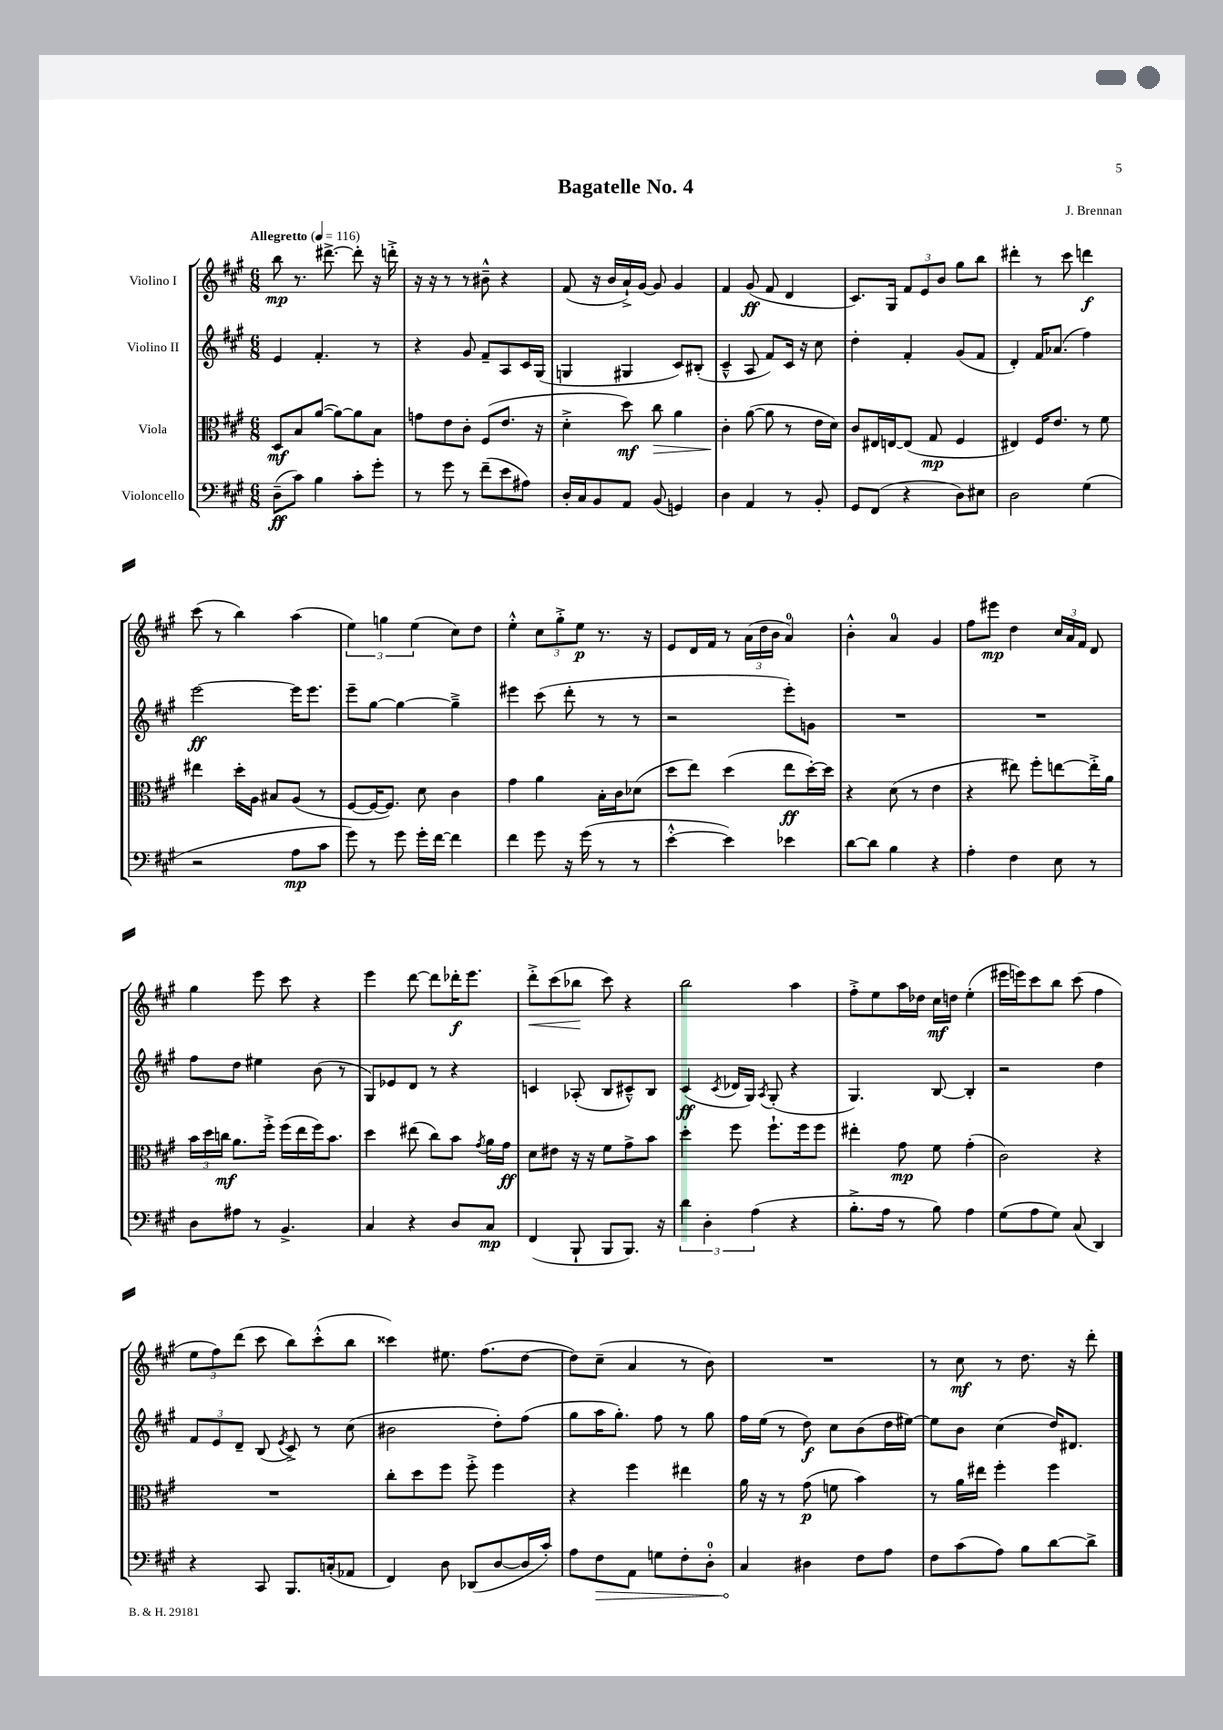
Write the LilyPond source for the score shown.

\header { title = "Bagatelle No. 4" composer = "J. Brennan" }
<<
\new StaffGroup <<
\new Staff = "s0" \with { instrumentName = "Violino I" } {
    \clef treble \key a \major \numericTimeSignature \time 6/8 \tempo "Allegretto" 4 = 116
    \autoBeamOff b''8\mp r8. dis'''8.~-> dis'''8-. r16 d'''16-.-> |
    r16 r16 r8 r8 bis'8---^ r4 |
    fis'8( r16 b'16[ a'16-!->) gis'16]~ gis'8 gis'4 |
    fis'4 gis'8\ff( fis'8 d'4 |
    cis'8.[) gis16] \tuplet 3/2 { fis'8[ e'8 b'8] } gis''8[ b''8] |
    dis'''4-. r8 cis'''8 d'''4\f |
    cis'''8( r8 b''4) a''4( |
    \tuplet 3/2 { e''4) g''4 e''4( } cis''8[) d''8] |
    e''4-.-^ \tuplet 3/2 { cis''8[ gis''8-.-> e''8]\p } r8. r16 |
    e'8[ d'16 fis'16] r8 \tuplet 3/2 { a'16[( d''16 b'16] } a'4-0) |
    b'4-.-^ a'4-0 gis'4 |
    fis''8[ eis'''8]\mp d''4 \tuplet 3/2 { cis''16[ a'16 fis'16] } d'8 |
    gis''4 e'''8 cis'''8 r4 |
    e'''4 d'''8~ d'''8[ des'''16-.\f e'''8.] |
    d'''8[-.->\< cis'''8( bes''8]\! cis'''8) r4 |
    b''2 a''4 |
    fis''8[-.-> e''8 a''16 des''16] cis''16[\mf d''16] e''4-.( |
    eis'''16[ e'''16) cis'''8 b''8] cis'''8( fis''4 |
    \tuplet 3/2 { e''8[ fis''8) d'''8]( } cis'''8 b''8[) cis'''8-.-^( b''8] |
    cisis'''4) eis''8. fis''8.[( d''8]~ |
    d''8[) cis''8]--( a'4 r8 b'8) |
    R2. |
    r8 cis''8\mf r8 d''8. r16 d'''8-. \bar "|." |
}
\new Staff = "s1" \with { instrumentName = "Violino II" } {
    \clef treble \key a \major \numericTimeSignature \time 6/8
    \autoBeamOff e'4 fis'4.-. r8 |
    r4 gis'8 fis'8[-- a8 cis'16 gis16]( |
    g4 gis4 cis'8[) bis8]-.( |
    cis'4---^ a8 fis'8[) cis'16] r16 cis''8 |
    d''4-. fis'4-. gis'8[( fis'8] |
    d'4-.) fis'16[ aes'8.]( fis''4) |
    e'''2~\ff e'''16[ e'''8.] |
    e'''8[-- gis''8]~ gis''4~ gis''4---> |
    eis'''4 cis'''8( d'''8-. r8 r8 |
    r2 e'''8[-.) g'8] |
    R2. |
    R2. |
    fis''8[ d''8] eis''4 b'8( r8 |
    gis8[) ees'8 d'8] r8 r4 |
    c'4 aes8-.( b8[ cis'8---^) b8] |
    cis'4\ff( \acciaccatura { cis'8 } des'16[ gis16]) \acciaccatura { a8 } gis8-.( r4 |
    gis4.) b8~ b4-. |
    r2 d''4 |
    \tuplet 3/2 { fis'8[ e'8 d'8]-- } b8( \acciaccatura { e'8 } cis'8->) r8 cis''8( |
    bis'2 d''8[-.) fis''8]( |
    gis''8[ a''16 gis''8.]-.) fis''8 r8 gis''8 |
    fis''16[ e''16]( r8 d''8\f) cis''8[ b'8( d''16 eis''16]~) |
    eis''8[ b'8] cis''4( d''16[) dis'8.] \bar "|." |
}
\new Staff = "s2" \with { instrumentName = "Viola" } {
    \clef alto \key a \major \numericTimeSignature \time 6/8
    \autoBeamOff d8[\mf b8 a'8]~( a'8[~) a'8 b8] |
    g'8[ e'8 cis'8]-. fis8[( e'8.] r16 |
    d'4-.-> d''8\mf) cis''8\> a'4 |
    cis'4-.\! a'8~( a'8 r8 e'16[ d'16]) |
    cis'8[ eis16 e16~ e8]( gis8\mp fis4 |
    eis4) fis16[ e'8.] r8 fis'8 |
    eis''4 d''16[-. a16] bis8[ a8]( r8 |
    fis8[~ fis16~ fis8.]) d'8 cis'4 |
    gis'4 a'4 b16[-. cis'16 des'8]( |
    d''8[ e''8]) d''4( e''8[\ff d''16~-.) d''16] |
    r4 d'8( r8 e'4 |
    r4 eis''8) fis''8[-. e''8~ e''16-.-> a'16] |
    \tuplet 3/2 { b'16[ d''16 c''16]\mf } a'8.[ fis''16]-.-> fis''16[( e''16 fis''16) b'8.] |
    d''4 eis''8( cis''8[) b'8] \acciaccatura { gis'8 } a'16[ gis'16]\ff |
    d'8[ eis'8] r16 r16 fis'8[ gis'8-> b'8] |
    d''4-. fis''8 fis''8.[-! fis''16 fis''8] |
    eis''4-. gis'8\mp fis'8 gis'4-.( |
    cis'2) r4 |
    R2. |
    cis''8[-. d''8 fis''8] fis''8-.-> fis''4 |
    r4 fis''4 eis''4 |
    a'16 r16 r8 gis'8\p( f'8 b'4) |
    r8 a'16[ eis''16] fis''4-. fis''4 \bar "|." |
}
\new Staff = "s3" \with { instrumentName = "Violoncello" } {
    \clef bass \key a \major \numericTimeSignature \time 6/8
    \autoBeamOff d8[--\ff( cis'8]) b4 cis'8[-. gis'8]-. |
    r8 gis'8 r8 fis'8[--( e'8 ais8]) |
    d16[-. cis16 b,8 a,8] b,8( g,4) |
    d4 a,4 r8 b,8-. |
    gis,8[ fis,8]( r4 d8[) eis8] |
    d2 gis4( |
    r2 a8[\mp cis'8] |
    gis'8) r8 gis'8 gis'16[-. fis'16]~ fis'4 |
    fis'4 gis'8 r16 gis'16( r8 r8 |
    e'4~-.-^ e'4) ees'4 |
    d'8[~ d'8] b4 r4 |
    a4-. fis4 e8 r8 |
    d8[ ais8] r8 b,4.-> |
    cis4 r4 d8[ cis8]\mp |
    fis,4( b,,8-! b,,8[ b,,8.]) r16 |
    \tuplet 3/2 { d'4 d4-. a4( } r4 |
    b8.[-.-> a16] r8 b8) a4 |
    gis8[( a8 gis8]) cis8( d,4) |
    r4 cis,8 b,,8.[ c16-.( aes,8] |
    fis,4) d8 des,8[( d8~ d16 cis'16]-.) |
    a8[ \once \override Hairpin.circled-tip = ##t fis8\> a,8] g8[ fis8-. d8]-0-. |
    cis4\! dis4 fis8[ a8] |
    fis8[ cis'8( a8]) b8[ d'8~ d'8]-> \bar "|." |
}
>>
>>
\layout { \context { \Score \remove "Bar_number_engraver" } }
